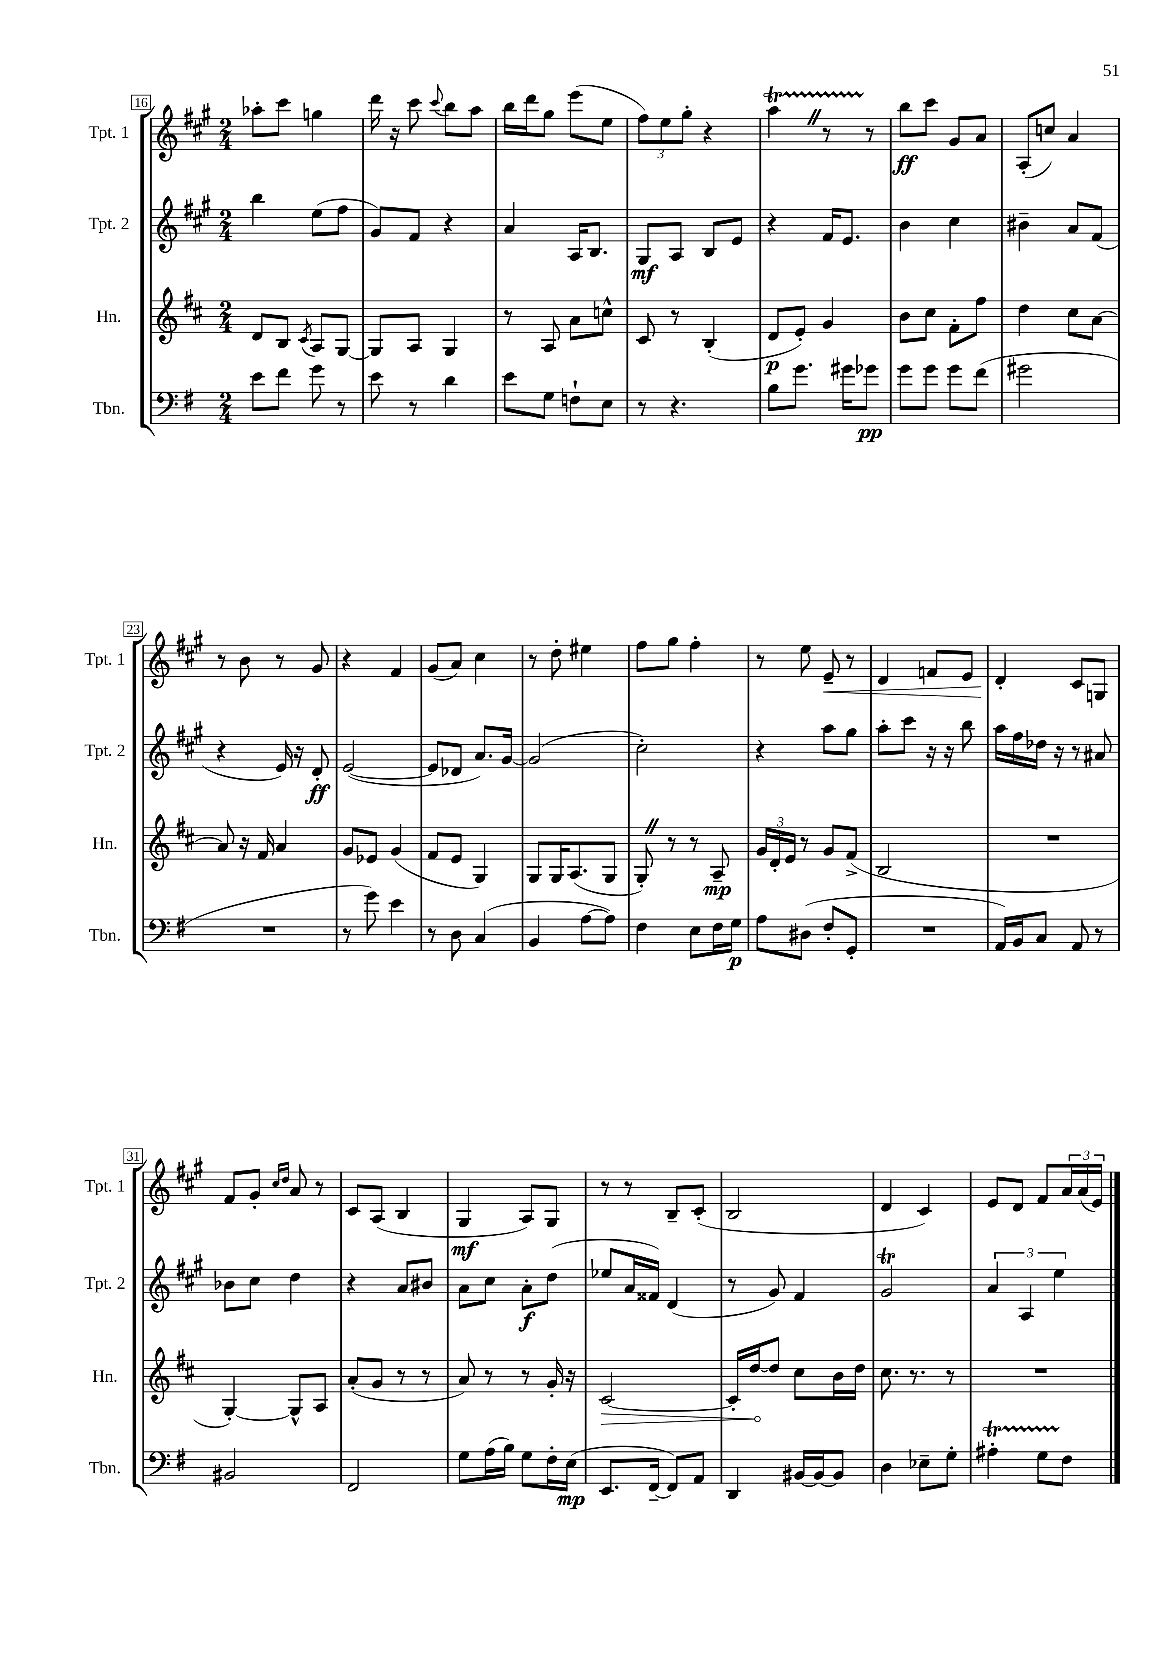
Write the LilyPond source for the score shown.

<<
\new StaffGroup <<
\new Staff = "s0" \with { instrumentName = "Tpt. 1" shortInstrumentName = "Tpt. 1" } {
    \clef treble \key a \major \numericTimeSignature \time 2/4
    aes''8-. cis'''8 g''4 |
    d'''16 r16 cis'''8 \appoggiatura { cis'''8 } b''8 a''8 |
    b''16 d'''16 gis''8 e'''8( e''8 |
    \tuplet 3/2 { fis''8) e''8 gis''8-. } r4 |
    a''4\startTrillSpan \once \override BreathingSign.text = \markup { \musicglyph "scripts.caesura.straight" } \breathe r8 r8\stopTrillSpan |
    b''8\ff cis'''8 gis'8 a'8 |
    a8-.( c''8) a'4 |
    r8 b'8 r8 gis'8 |
    r4 fis'4 |
    gis'8( a'8) cis''4 |
    r8 d''8-. eis''4 |
    fis''8 gis''8 fis''4-. |
    r8 e''8 e'8--\< r8 |
    d'4 f'8 e'8 |
    d'4-.\! cis'8 g8 |
    fis'8 gis'8-. \grace { cis''16 d''16 } a'8 r8 |
    cis'8 a8( b4 |
    gis4\mf a8) gis8 |
    r8 r8 b8-- cis'8-.( |
    b2 |
    d'4 cis'4) |
    e'8 d'8 fis'8 \tuplet 3/2 { a'16 a'16( e'16) } \bar "|." |
}
\new Staff = "s1" \with { instrumentName = "Tpt. 2" shortInstrumentName = "Tpt. 2" } {
    \clef treble \key a \major \numericTimeSignature \time 2/4
    b''4 e''8( fis''8 |
    gis'8) fis'8 r4 |
    a'4 a16 b8. |
    gis8\mf a8 b8 e'8 |
    r4 fis'16 e'8. |
    b'4 cis''4 |
    bis'4-- a'8 fis'8( |
    r4 e'16) r16 d'8-.\ff |
    e'2~( |
    e'8 des'8 a'8.) gis'16~ |
    gis'2( |
    cis''2-.) |
    r4 a''8 gis''8 |
    a''8-. cis'''8 r16 r16 b''8 |
    a''16 fis''16 des''16 r16 r8 ais'8 |
    bes'8 cis''8 d''4 |
    r4 a'8 bis'8 |
    a'8 cis''8 a'8-.\f d''8( |
    ees''8 a'16 fisis'16) d'4( |
    r8 gis'8) fis'4 |
    gis'2\trill |
    \tuplet 3/2 { a'4 a4 e''4 } \bar "|." |
}
\new Staff = "s2" \with { instrumentName = "Hn." shortInstrumentName = "Hn." } {
    \clef treble \key d \major \numericTimeSignature \time 2/4
    d'8 b8 \acciaccatura { cis'8 } a8 g8~ |
    g8 a8 g4 |
    r8 a8 a'8 c''8-^ |
    cis'8 r8 b4-.( |
    d'8\p e'8-.) g'4 |
    b'8 cis''8 fis'8-. fis''8 |
    d''4 cis''8 a'8~ |
    a'8 r16 fis'16 a'4 |
    g'8 ees'8 g'4( |
    fis'8 e'8 g4) |
    g8 g16 a8.( g8 |
    g8-.) \once \override BreathingSign.text = \markup { \musicglyph "scripts.caesura.straight" } \breathe r8 r8 a8--\mp |
    \tuplet 3/2 { g'16 d'16-. e'16 } r8 g'8 fis'8->( |
    b2 |
    R2 |
    g4~-.) g8-^ a8 |
    a'8-.( g'8 r8 r8 |
    a'8) r8 r8 g'16-. r16 |
    \once \override Hairpin.circled-tip = ##t cis'2~\> |
    cis'16-. d''16~\! d''8 cis''8 b'16 d''16 |
    cis''8. r8. r8 |
    R2 \bar "|." |
}
\new Staff = "s3" \with { instrumentName = "Tbn." shortInstrumentName = "Tbn." } {
    \clef bass \key g \major \numericTimeSignature \time 2/4
    e'8 fis'8 g'8 r8 |
    e'8 r8 d'4 |
    e'8 g8 f8-! e8 |
    r8 r4. |
    b8 g'8. gis'16 ges'8\pp |
    g'8 g'8 g'8 fis'8( |
    gis'2 |
    R2 |
    r8 g'8) e'4 |
    r8 d8 c4( |
    b,4 a8~ a8) |
    fis4 e8 fis16 g16\p |
    a8 dis8( fis8-. g,8-. |
    R2 |
    a,16) b,16 c8 a,8 r8 |
    bis,2 |
    fis,2 |
    g8 a16( b16) g8 fis16-. e16\mp( |
    e,8. fis,16~-- fis,8) a,8 |
    d,4 bis,16~ bis,16~ bis,8 |
    d4 ees8-- g8-. |
    ais4-.\startTrillSpan g8 fis8\stopTrillSpan \bar "|." |
}
>>
>>
\layout { \context { \Score currentBarNumber = #16 \override BarNumber.stencil = #(make-stencil-boxer 0.1 0.3 ly:text-interface::print) } }
